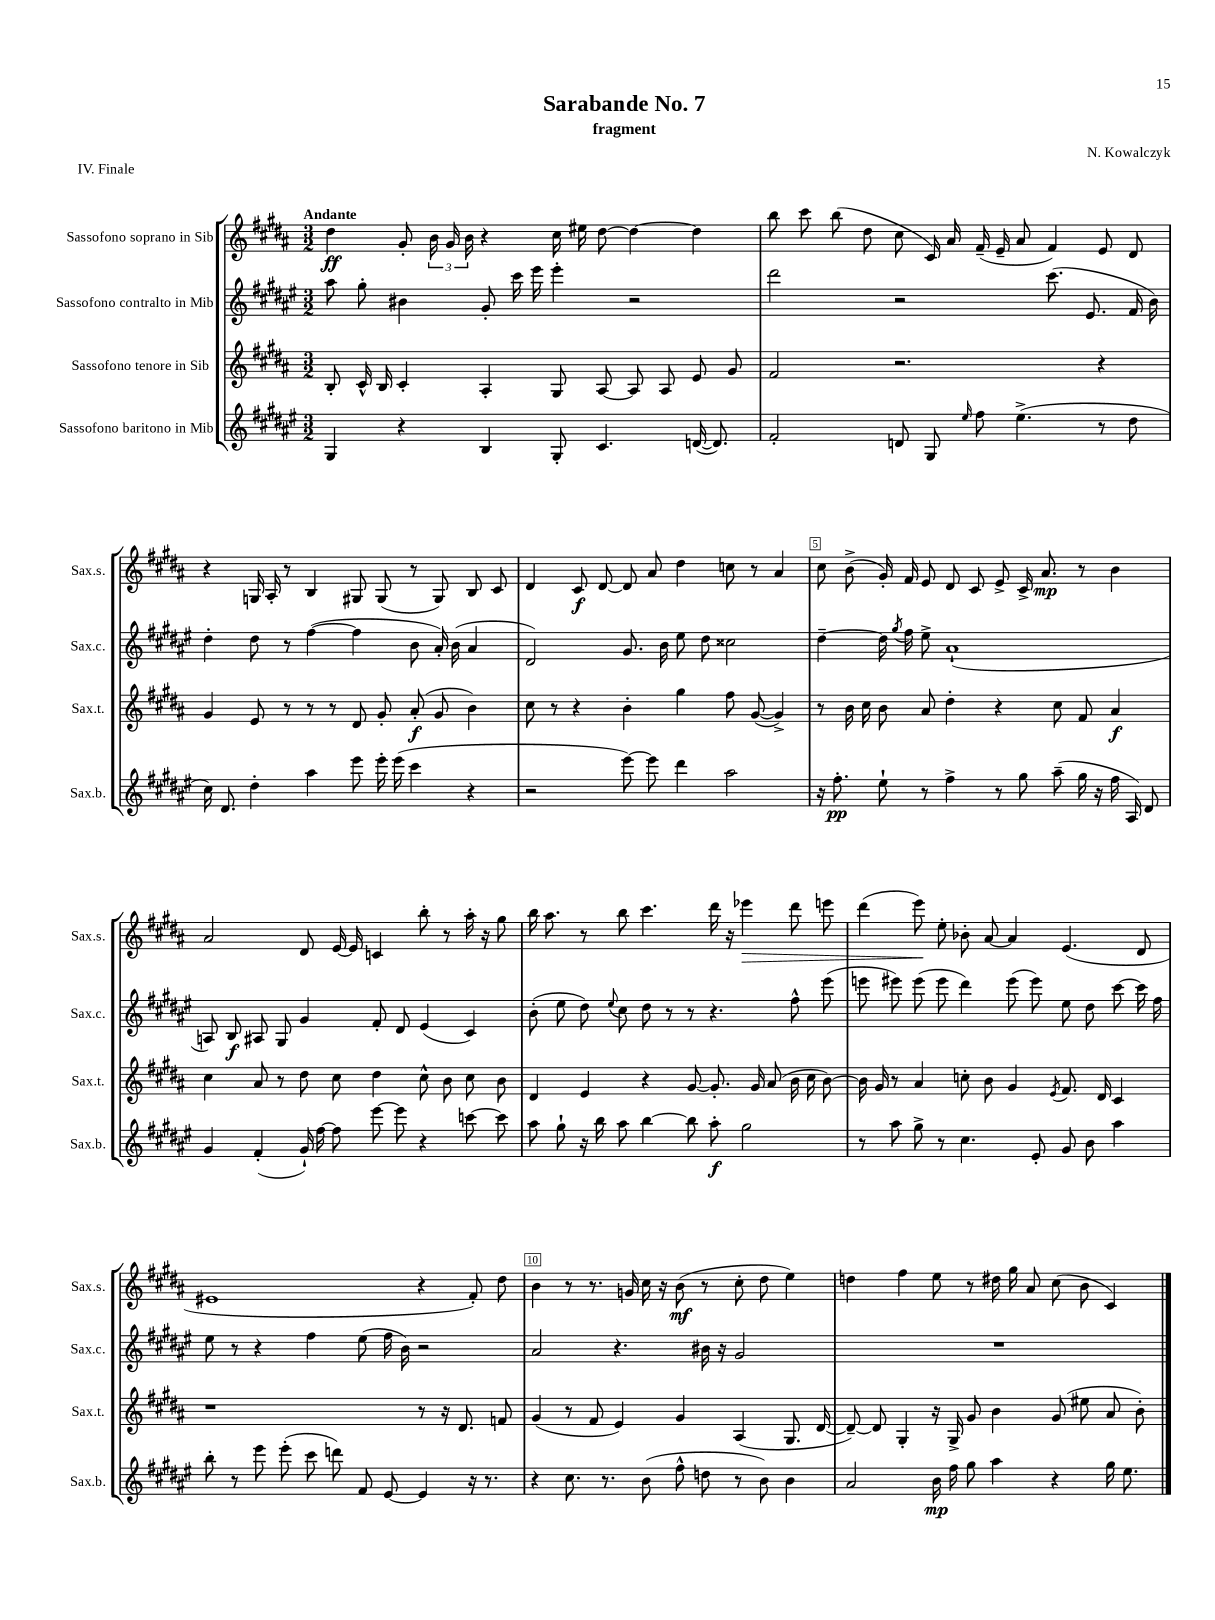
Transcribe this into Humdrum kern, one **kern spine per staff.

**kern	**dynam	**kern	**dynam	**kern	**dynam	**kern	**dynam
*part4	*part4	*part3	*part3	*part2	*part2	*part1	*part1
*staff4	*staff4	*staff3	*staff3	*staff2	*staff2	*staff1	*staff1
*I"Sassofono baritono in Mib	*	*I"Sassofono tenore in Sib	*	*I"Sassofono contralto in Mib	*	*I"Sassofono soprano in Sib	*
*I'Sax.b.	*	*I'Sax.t.	*	*I'Sax.c.	*	*I'Sax.s.	*
*clefG2	*	*clefG2	*	*clefG2	*	*clefG2	*
*k[f#c#g#d#a#e#]	*	*k[f#c#g#d#a#]	*	*k[f#c#g#d#a#e#]	*	*k[f#c#g#d#a#]	*
*M3/2	*	*M3/2	*	*M3/2	*	*M3/2	*
=1	=1	=1	=1	=1	=1	=1	=1
!	!	!	!	!	!	!LO:TX:a:B:t=Andante	!
4G#/	.	8B'/	.	8aa#\	.	4dd#\	ff
.	.	16c#^^/	.	8gg#'\	.	.	.
.	.	16B/	.	.	.	.	.
4r	.	4c#'/	.	4b#X\	.	8g#'/	.
.	.	.	.	.	.	24b\	.
.	.	.	.	.	.	24g#/	.
.	.	.	.	.	.	24b\	.
4B/	.	4A#'/	.	8g#'/	.	4r	.
.	.	.	.	16ccc#\	.	.	.
.	.	.	.	16eee#\	.	.	.
8G#'/	.	8G#/	.	4eee#'\	.	16cc#\	.
.	.	.	.	.	.	16ee#X\	.
4.c#/	.	[8A#/	.	.	.	[8dd#\	.
.	.	8A#/]	.	2r	.	4dd#\_	.
.	.	8A#/	.	.	.	.	.
([16dn/	.	8e/	.	.	.	4dd#\]	.
8.d/])	.	.	.	.	.	.	.
.	.	8g#/	.	.	.	.	.
=2	=2	=2	=2	=2	=2	=2	=2
2f#'/	.	2f#/	.	2ddd#\	.	8bb\	.
.	.	.	.	.	.	8ccc#\	.
.	.	.	.	.	.	(8bb\	.
.	.	.	.	.	.	8dd#\	.
8dn/	.	2.r	.	2r	.	8cc#\	.
8G#/	.	.	.	.	.	16c#/)	.
.	.	.	.	.	.	16a#/	.
16qqee#/	.	.	.	.	.	.	.
8ff#\	.	.	.	.	.	(16f#~/	.
.	.	.	.	.	.	16e~/	.
(4.ee#^\	.	.	.	.	.	8a#/	.
.	.	.	.	(8.ccc#\	.	4f#/)	.
.	.	.	.	8.e#/	.	.	.
8r	.	4r	.	.	.	8e/	.
8dd#\	.	.	.	16f#/	.	8d#/	.
.	.	.	.	16b\)	.	.	.
!!LO:LB:g=z
=3	=3	=3	=3	=3	=3	=3	=3
16cc#\)	.	4g#/	.	4dd#'\	.	4r	.
8.d#/	.	.	.	.	.	.	.
4dd#'\	.	8e/	.	8dd#\	.	16Gn/	.
.	.	.	.	.	.	16A#'/	.
.	.	8r	.	8r	.	8r	.
4aa#\	.	8r	.	([4ff#\	.	4B/	.
.	.	8r	.	.	.	.	.
8eee#\	.	8d#/	.	4ff#\]	.	8G#X/	.
16eee#'\	.	8g#'/	.	.	.	(8G#/	.
(16eee#\	.	.	.	.	.	.	.
4ccc#\	.	(8a#'/	f	8b\	.	8r	.
.	.	8g#/	.	16a#'/)	.	8G#/)	.
.	.	.	.	(16b\	.	.	.
4r	.	4b\)	.	4a#/	.	8B/	.
.	.	.	.	.	.	8c#/	.
=4	=4	=4	=4	=4	=4	=4	=4
2r	.	8cc#\	.	2d#/)	.	4d#/	.
.	.	8r	.	.	.	.	.
.	.	4r	.	.	.	8c#/	f
.	.	.	.	.	.	[8d#/	.
[8eee#\)	.	4b'\	.	8.g#/	.	8d#/]	.
8eee#\]	.	.	.	.	.	8a#/	.
.	.	.	.	16b\	.	.	.
4ddd#\	.	4gg#\	.	8ee#\	.	4dd#\	.
.	.	.	.	8dd#\	.	.	.
2aa#\	.	8ff#\	.	2cc##X\	.	8ccn\	.
.	.	([8g#/	.	.	.	8r	.
.	.	4g#^/])	.	.	.	4a#/	.
=5	=5	=5	=5	=5	=5	=5	=5
16r	.	8r	.	[4dd#~\	.	8cc#\	.
8.ff#'\	pp	.	.	.	.	.	.
.	.	16b\	.	.	.	(8b^\	.
.	.	16cc#\	.	.	.	.	.
8ee#`\	.	8b\	.	16dd#\]	.	16g#'/)	.
.	.	.	.	8qgg#/	.	.	.
.	.	.	.	16ff#\	.	16f#/	.
8r	.	8a#/	.	8ee#^\	.	8e/	.
4ff#^\	.	4dd#'\	.	(1a#`	.	8d#/	.
.	.	.	.	.	.	8c#/	.
8r	.	4r	.	.	.	8e^/	.
8gg#\	.	.	.	.	.	16c#^/	.
.	.	.	.	.	.	8.a#/	mp
(8aa#~\	.	8cc#\	.	.	.	.	.
16gg#\	.	8f#/	.	.	.	8r	.
16r	.	.	.	.	.	.	.
16ff#\	.	4a#/	f	.	.	4b\	.
16A#/)	.	.	.	.	.	.	.
8d#/	.	.	.	.	.	.	.
!!LO:LB:g=z
=6	=6	=6	=6	=6	=6	=6	=6
4g#/	.	4cc#\	.	8An/)	.	2a#/	.
.	.	.	.	8B/	f	.	.
(4f#'/	.	8a#/	.	8A#X/	.	.	.
.	.	8r	.	8G#/	.	.	.
16g#`/)	.	8dd#\	.	4g#/	.	8d#/	.
[16ff#\	.	.	.	.	.	.	.
8ff#\]	.	8cc#\	.	.	.	[16e/	.
.	.	.	.	.	.	16e/]	.
[8eee#\	.	4dd#\	.	8f#'/	.	4cn/	.
8eee#\]	.	.	.	8d#/	.	.	.
4r	.	8cc#^^\	.	(4e#/	.	8bb'\	.
.	.	8b\	.	.	.	8r	.
[8cccn\	.	8cc#\	.	4c#/)	.	16aa#'\	.
.	.	.	.	.	.	16r	.
8ccc\]	.	8b\	.	.	.	8gg#\	.
=7	=7	=7	=7	=7	=7	=7	=7
8aa#\	.	4d#/	.	(8b'\	.	16bb\	.
.	.	.	.	.	.	8.aa#\	.
8gg#`\	.	.	.	8ee#\	.	.	.
16r	.	4e/	.	8dd#\)	.	8r	.
16bb\	.	.	.	.	.	.	.
.	.	.	.	8qqee#/	.	.	.
8aa#\	.	.	.	8cc#\	.	8bb\	.
[4bb\	.	4r	.	8dd#\	.	4.ccc#\	.
.	.	.	.	8r	.	.	.
8bb\]	.	[8g#/	.	8r	.	.	.
8aa#'\	f	8.g#'/]	.	4.r	.	16ddd#\	.
.	.	.	.	.	.	16r	.
!	!	!	!	!	!	!	!LO:HP:b
2gg#\	.	.	.	.	.	4eee-X\	>
.	.	16g#/	.	.	.	.	.
.	.	(8a#/	.	.	.	.	.
.	.	16b\	.	8ff#^^\	.	8ddd#\	.
.	.	16cc#\	.	.	.	.	.
.	.	[8b\)	.	(8eee#\	.	8eeen\	.
=8	=8	=8	=8	=8	=8	=8	=8
8r	.	16b\]	.	8eeen\	.	(4ddd#\	.
.	.	16g#/	.	.	.	.	.
8aa#\	.	8r	.	8eee#X\)	.	.	.
8gg#^\	.	4a#/	.	(8eee#\	.	8eee\)	.
8r	.	.	.	8eee#\	.	8ee'\	]
4.cc#\	.	8ccn'\	.	4ddd#\)	.	8b-X'\	.
.	.	8b\	.	.	.	[8a#/	.
.	.	4g#/	.	(8eee#\	.	4a#/]	.
8e#'/	.	.	.	8eee#\)	.	.	.
.	.	8qe/	.	.	.	.	.
8g#/	.	8.f#/	.	8ee#\	.	(4.e/	.
8b\	.	.	.	8dd#\	.	.	.
.	.	16d#/	.	.	.	.	.
4aa#\	.	4c#/	.	[8ccc#\	.	.	.
.	.	.	.	16ccc#\]	.	8d#/	.
.	.	.	.	16ff#\	.	.	.
!!LO:LB:g=z
=9	=9	=9	=9	=9	=9	=9	=9
8bb'\	.	1r	.	8ee#\	.	1e#X	.
8r	.	.	.	8r	.	.	.
8eee#\	.	.	.	4r	.	.	.
(8eee#'\	.	.	.	.	.	.	.
8ccc#\	.	.	.	4ff#\	.	.	.
8dddn\)	.	.	.	.	.	.	.
8f#/	.	.	.	(8ee#\	.	.	.
[8e#/	.	.	.	16ff#\	.	.	.
.	.	.	.	16b\)	.	.	.
4e#/]	.	8r	.	2r	.	4r	.
.	.	16r	.	.	.	.	.
.	.	8.d#/	.	.	.	.	.
16r	.	.	.	.	.	8f#'/)	.
8.r	.	.	.	.	.	.	.
.	.	8fn/	.	.	.	8dd#\	.
=10	=10	=10	=10	=10	=10	=10	=10
4r	.	(4g#/	.	2a#/	.	4b\	.
8.cc#\	.	8r	.	.	.	8r	.
.	.	8f#/	.	.	.	8.r	.
8.r	.	.	.	.	.	.	.
.	.	4e/)	.	4.r	.	.	.
.	.	.	.	.	.	16gn/	.
(8b\	.	.	.	.	.	16cc#\	.
.	.	.	.	.	.	16r	.
8ff#^^\	.	4g#/	.	.	.	(8b\	mf
8ddn\	.	.	.	16b#X\	.	8r	.
.	.	.	.	16r	.	.	.
8r	.	(4A#/	.	2g#/	.	8cc#'\	.
8b\)	.	.	.	.	.	8dd#\	.
4b\	.	8.G#/	.	.	.	4ee\)	.
.	.	[16d#/	.	.	.	.	.
=11	=11	=11	=11	=11	=11	=11	=11
2a#/	.	8d#~/_)	.	1.r	.	4ddn\	.
.	.	8d#/]	.	.	.	.	.
.	.	4G#'/	.	.	.	4ff#\	.
16b\	mp	16r	.	.	.	8ee\	.
16ff#\	.	16G#^/	.	.	.	.	.
8gg#\	.	8g#/	.	.	.	8r	.
4aa#\	.	4b\	.	.	.	16dd#X\	.
.	.	.	.	.	.	16gg#\	.
.	.	.	.	.	.	8a#/	.
4r	.	(8g#/	.	.	.	(8cc#\	.
.	.	8ee#X\	.	.	.	8b\	.
16gg#\	.	8a#/	.	.	.	4c#/)	.
8.ee#\	.	.	.	.	.	.	.
.	.	8b'\)	.	.	.	.	.
==	==	==	==	==	==	==	==
*-	*-	*-	*-	*-	*-	*-	*-
